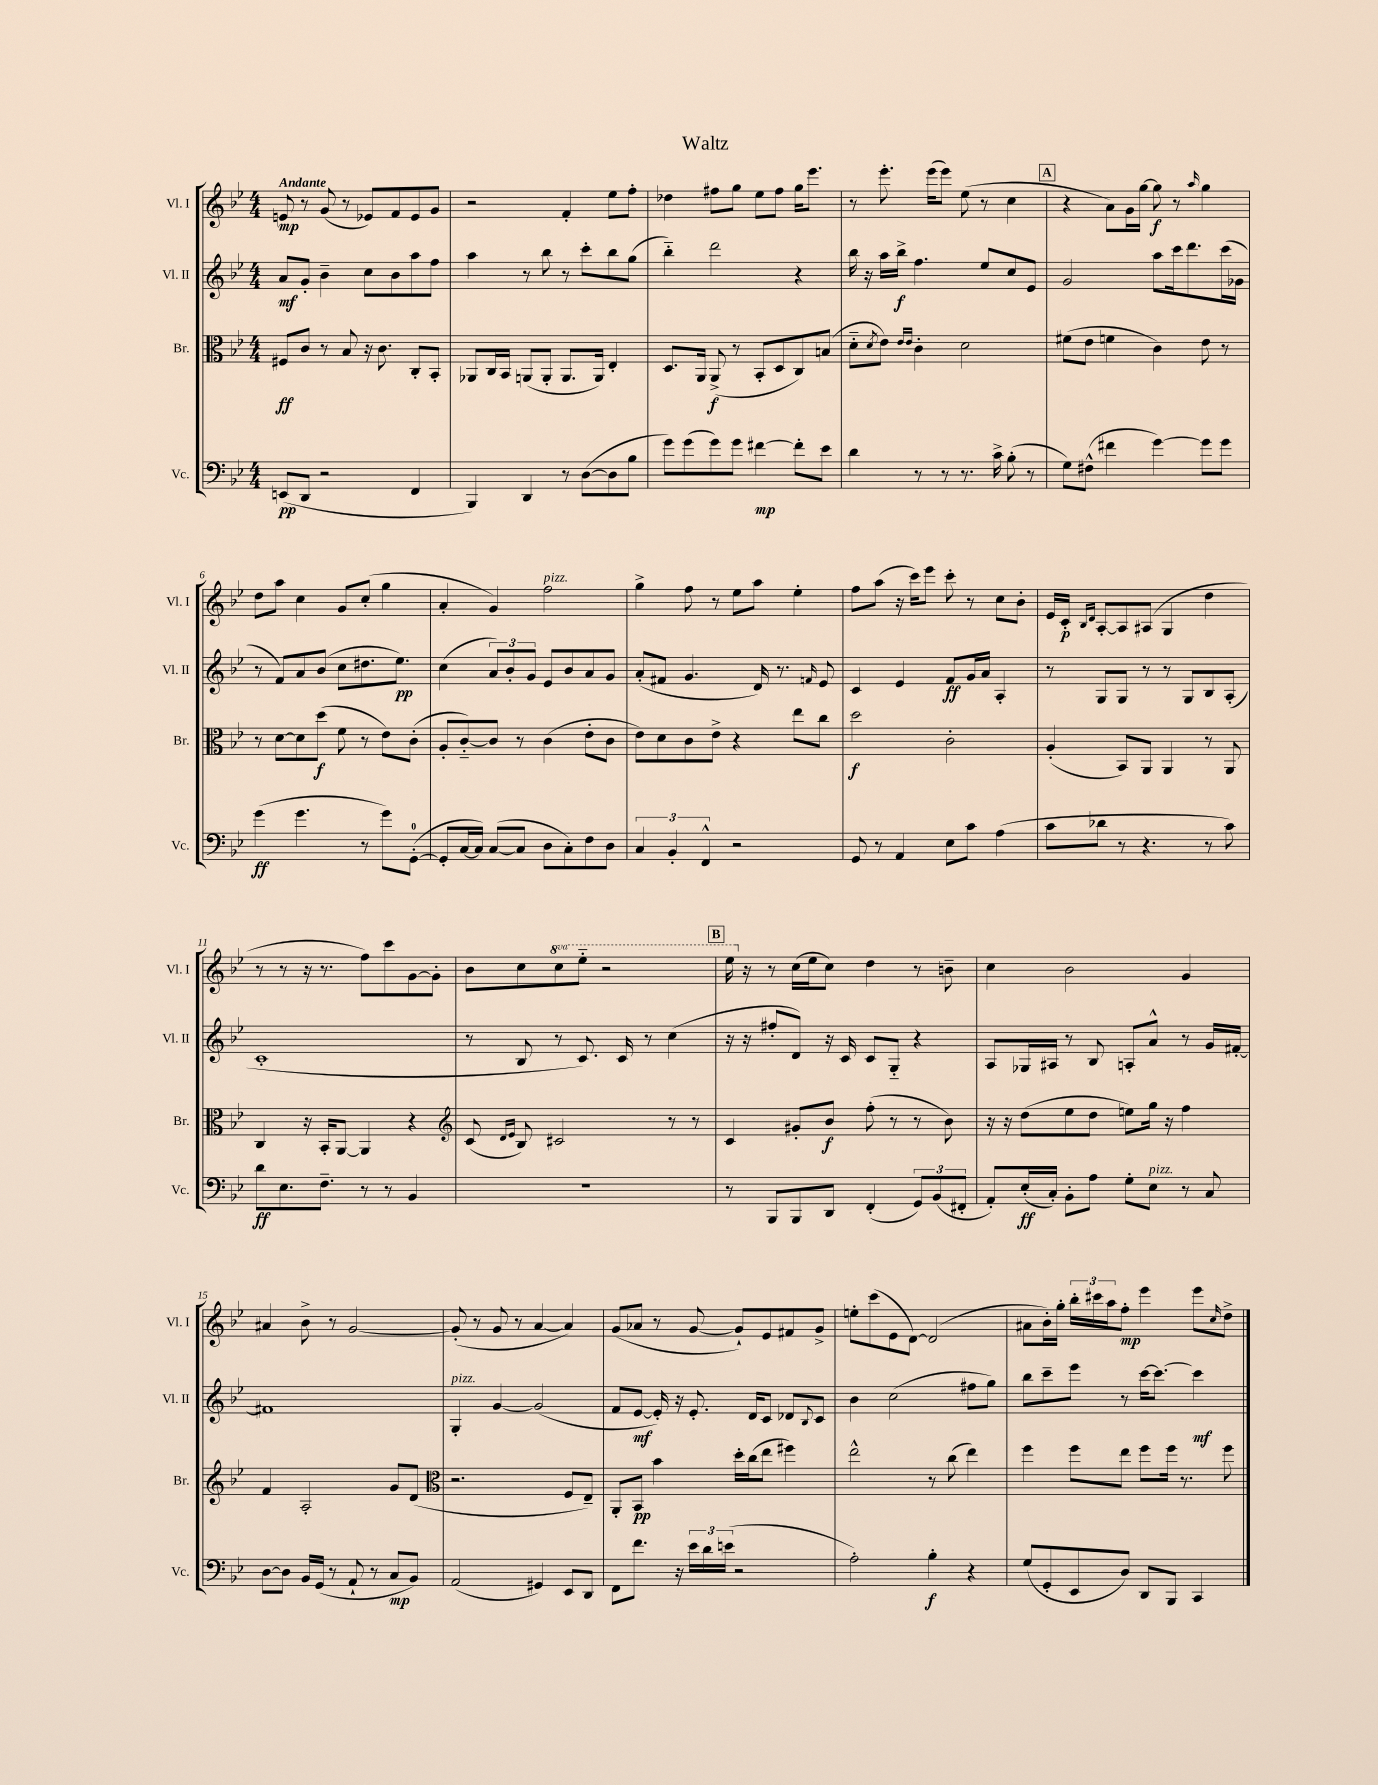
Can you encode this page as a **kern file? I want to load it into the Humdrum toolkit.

**kern	**dynam	**kern	**dynam	**kern	**dynam	**kern	**dynam
*part4	*part4	*part3	*part3	*part2	*part2	*part1	*part1
*staff4	*staff4	*staff3	*staff3	*staff2	*staff2	*staff1	*staff1
*I"Vc.	*	*I"Br.	*	*I"Vl. II	*	*I"Vl. I	*
*I'Vc.	*	*I'Br.	*	*I'Vl. II	*	*I'Vl. I	*
*clefF4	*	*clefC3	*	*clefG2	*	*clefG2	*
*k[b-e-]	*	*k[b-e-]	*	*k[b-e-]	*	*k[b-e-]	*
*M4/4	*	*M4/4	*	*M4/4	*	*M4/4	*
=1	=1	=1	=1	=1	=1	=1	=1
!	!	!	!	!	!	!LO:TX:a:B:t=Andante	!
(8EEn/L	pp	8F#X/L	ff	8a/L	mf	8en/	mp
8DD/J	.	8c/J	.	8g'/J	.	8r	.
2r	.	8r	.	4b-~\	.	(8g/	.
.	.	8B-/	.	.	.	8r	.
.	.	16r	.	8cc\L	.	8e-X/L)	.
.	.	8.c\	.	.	.	.	.
.	.	.	.	8b-\	.	8f/	.
4FF/	.	8C'/L	.	8aa\	.	8e-/	.
.	.	8BB-'/J	.	8ff\J	.	8g/J	.
=2	=2	=2	=2	=2	=2	=2	=2
4BBB-/)	.	8AA-X/L	.	4aa\	.	2r	.
.	.	16C/L	.	.	.	.	.
.	.	16BB-/JJ	.	.	.	.	.
4DD/	.	(8AAn/L	.	8r	.	.	.
.	.	8AA'/J	.	8bb-\	.	.	.
8r	.	8.AA/L	.	8r	.	4f'/	.
([8D\L	.	.	.	8ccc'\L	.	.	.
.	.	16AA/Jk)	.	.	.	.	.
8D\]	.	4E-'/	.	8bb-\	.	8ee-\L	.
8B-\J	.	.	.	(8gg\J	.	8ff'\J	.
=3	=3	=3	=3	=3	=3	=3	=3
8g\L)	.	8.D/L	.	4bb-\)	.	4dd-X\	.
(8g\	.	.	.	.	.	.	.
.	.	16AA/Jk	.	.	.	.	.
8g\)	.	(8AA^/	f	2ddd\	.	8ff#X\L	.
8g\J	.	8r	.	.	.	8gg\J	.
[4f#X\	mp	8BB-'/L	.	.	.	8ee-\L	.
.	.	8D/	.	.	.	8ff#\J	.
8f#'\L]	.	8C/)	.	4r	.	16gg\KL	.
.	.	.	.	.	.	8.eee-\J	.
8e-\J	.	(8Bn/J	.	.	.	.	.
=4	=4	=4	=4	=4	=4	=4	=4
4d\	.	8d\L	.	16bb-\	.	8r	.
.	.	.	.	16r	.	.	.
.	.	8qd/	.	.	.	.	.
.	.	8e-\J)	.	16aa\LL	.	8.eee-'\	.
.	.	.	.	16bb-^\JJ	f	.	.
.	.	16qqe-/LL	.	.	.	.	.
.	.	16qqe-/JJ	.	.	.	.	.
8r	.	4c'\	.	4.ff\	.	.	.
.	.	.	.	.	.	(16eee-\KL	.
8r	.	.	.	.	.	8eee-\J)	.
8.r	.	2d\	.	.	.	(8ee-\	.
.	.	.	.	8ee-/L	.	8r	.
16c^\	.	.	.	.	.	.	.
(8B-'\	.	.	.	8cc/	.	4cc\	.
8r	.	.	.	8e-/J	.	.	.
!!LO:REH:place=s1:t=A
=5	=5	=5	=5	=5	=5	=5	=5
8G\L)	.	(8f#X\L	.	2g/	.	4r	.
(8F#X^^\J	.	8e-\J	.	.	.	.	.
4f#X\	.	4fn\	.	.	.	8a\L)	.
.	.	.	.	.	.	16g\L	.
.	.	.	.	.	.	[16gg\JJ	.
[4g\)	.	4c\)	.	8aa\L	.	8gg\]	f
.	.	.	.	16ccc\k	.	8r	.
.	.	.	.	8.ddd\	.	.	.
.	.	.	.	.	.	16qqaa/	.
8g\L]	.	8e-\	.	.	.	4gg\	.
8g\J	.	8r	.	(16ccc\L	.	.	.
.	.	.	.	16g-X\JJ	.	.	.
!!LO:LB:g=z
=6	=6	=6	=6	=6	=6	=6	=6
(4g\	ff	8r	.	8r	.	8dd\L	.
.	.	[8d\L	.	8f/L)	.	8aa\J	.
4.g\	.	8d\]	.	8a/	.	4cc\	.
.	.	(8dd\J	f	(8b-/J	.	.	.
.	.	8f\	.	8cc\L	.	8g/L	.
8r	.	8r	.	8.dd#X\	.	(8cc'/J	.
8g\L)	.	8e-\L)	.	.	.	4gg\	.
.	.	.	.	8.ee-\J)	pp	.	.
([8GG'\J	.	(8c'\J	.	.	.	.	.
=7	=7	=7	=7	=7	=7	=7	=7
8GG'/L]	.	8A'/L	.	(4cc\	.	4a'/	.
[16C/L	.	[8c/)	.	.	.	.	.
16C/JJ])	.	.	.	.	.	.	.
([8C/L	.	8c/J]	.	12a/L)	.	4g/)	.
.	.	.	.	12b-'/	.	.	.
8C/J]	.	8r	.	.	.	.	.
.	.	.	.	12g/J	.	.	.
!	!	!	!	!	!	!LO:TX:a:i:t=pizz.	!
8D\L	.	(4c\	.	8e-/L	.	2ff\	.
8C'\)	.	.	.	8b-/	.	.	.
8F\	.	8e-'\L	.	8a/	.	.	.
8D\J	.	8c\J	.	8g/J	.	.	.
=8	=8	=8	=8	=8	=8	=8	=8
6C/	.	8e-\L)	.	(8a'/L	.	4gg^\	.
.	.	8d\	.	8f#X/J	.	.	.
6BB-'/	.	.	.	.	.	.	.
.	.	8c\	.	4.g/	.	8ff\	.
6FF^^/	.	.	.	.	.	.	.
.	.	8e-^\J	.	.	.	8r	.
2r	.	4r	.	.	.	8ee-\L	.
.	.	.	.	16d/)	.	8aa\J	.
.	.	.	.	8.r	.	.	.
.	.	8ee-\L	.	.	.	4ee-'\	.
.	.	.	.	16qqfn/	.	.	.
.	.	8cc\J	.	8e-/	.	.	.
=9	=9	=9	=9	=9	=9	=9	=9
8GG/	.	2dd\	f	4c/	.	8ff\L	.
8r	.	.	.	.	.	(8aa\J	.
4AA/	.	.	.	4e-/	.	16r	.
.	.	.	.	.	.	16ccc\KL)	.
.	.	.	.	.	.	8eee-\J	.
8E-\L	.	2c'\	.	8f/L	ff	8ccc'\	.
8c\J	.	.	.	16g/L	.	8r	.
.	.	.	.	16a/JJ	.	.	.
(4A\	.	.	.	4A'/	.	8cc\L	.
.	.	.	.	.	.	8b-'\J	.
=10	=10	=10	=10	=10	=10	=10	=10
8c\L	.	(4A'/	.	8r	.	16e-/LL	.
.	.	.	.	.	.	16c'/JJ	p
.	.	.	.	.	.	16qqB-/LL	.
.	.	.	.	.	.	16qqd/JJ	.
8d-X\J	.	.	.	8G/L	.	[8A'/L	.
8r	.	8BB-/L)	.	8G/J	.	8A/]	.
4.r	.	8AA/J	.	8r	.	(8A#X/J	.
.	.	4AA/	.	8r	.	4G/	.
.	.	.	.	8G/L	.	.	.
8r	.	8r	.	8B-/	.	4dd\	.
8c\)	.	8AA/	.	(8A'/J	.	.	.
!!LO:LB:g=z
=11	=11	=11	=11	=11	=11	=11	=11
8d\L	ff	4C/	.	1c'	.	8r	.
8.E-\	.	.	.	.	.	8r	.
.	.	16r	.	.	.	16r	.
8.F~\J	.	16BB-'/KL	.	.	.	8.r	.
.	.	[8AA/J	.	.	.	.	.
8r	.	4AA/]	.	.	.	8ff\L)	.
8r	.	.	.	.	.	8ccc\	.
4BB-/	.	4r	.	.	.	[8g\	.
.	.	.	.	.	.	8g'\J]	.
=12	=12	=12	=12	=12	=12	=12	=12
*	*	*clefG2	*	*	*	*	*
1r	.	(8c/	.	8r	.	8b-\L	.
.	.	16qqd/LL	.	.	.	.	.
.	.	16qqe-/JJ	.	.	.	.	.
.	.	8B-/)	.	8B-/	.	8cc\	.
*	*	*	*	*	*	*8va	*
.	.	2c#X/	.	8r	.	8ccc\	.
.	.	.	.	8.c/)	.	8eee-\J	.
.	.	.	.	.	.	2r	.
.	.	.	.	16c/	.	.	.
.	.	.	.	8r	.	.	.
.	.	8r	.	(4cc\	.	.	.
.	.	8r	.	.	.	.	.
!!LO:REH:place=s1:t=B
=13	=13	=13	=13	=13	=13	=13	=13
8r	.	4c/	.	16r	.	16eee-\	.
*	*	*	*	*	*	*X8va	*
.	.	.	.	16r	.	16r	.
8BBB-/L	.	.	.	8ff#X'/L	.	8r	.
8BBB-/	.	8g#X'/L	.	8d/J)	.	(16cc\LL	.
.	.	.	.	.	.	16ee-\J	.
8DD/J	.	8b-/J	f	16r	.	8cc\J)	.
.	.	.	.	16c/	.	.	.
(4FF'/	.	(8ff'\	.	8c/L	.	4dd\	.
.	.	8r	.	8G/J	.	.	.
12GG/L)	.	8r	.	4r	.	8r	.
(12BB-/	.	.	.	.	.	.	.
.	.	8b-\)	.	.	.	8bn~\	.
12FF#X'/J	.	.	.	.	.	.	.
=14	=14	=14	=14	=14	=14	=14	=14
8AA'/L)	.	16r	.	8A/L	.	4cc\	.
.	.	16r	.	.	.	.	.
(16E-'/L	ff	(8dd\L	.	16G-X/L	.	.	.
16C'/JJ)	.	.	.	16A#X/JJ	.	.	.
8BB-'\L	.	8ee-\	.	8r	.	2b-\	.
8A\J	.	8dd\J	.	8B-/	.	.	.
8G'\L	.	8een\L)	.	8An'/L	.	.	.
!LO:TX:a:i:t=pizz.	!	!	!	!	!	!	!
8E-\J	.	16gg\Jk	.	8a^^/J	.	.	.
.	.	16r	.	.	.	.	.
8r	.	4ff\	.	8r	.	4g/	.
8C/	.	.	.	16g/LL	.	.	.
.	.	.	.	[16f#X'/JJ	.	.	.
!!LO:LB:g=z
=15	=15	=15	=15	=15	=15	=15	=15
[8D\L	.	4f/	.	1f#X]	.	4a#X/	.
8D\J]	.	.	.	.	.	.	.
16BB-/LL	.	2A'/	.	.	.	8b-^\	.
(16GG/JJ	.	.	.	.	.	.	.
8r	.	.	.	.	.	8r	.
8AA`/	.	.	.	.	.	[2g/	.
8r	.	.	.	.	.	.	.
8C/L	mp	8g/L	.	.	.	.	.
8BB-/J)	.	(8d/J	.	.	.	.	.
=16	=16	=16	=16	=16	=16	=16	=16
*	*	*clefC3	*	*	*	*	*
!	!	!	!	!LO:TX:a:i:t=pizz.	!	!	!
(2AA/	.	2.r	.	4G'/	.	(8g'/]	.
.	.	.	.	.	.	8r	.
.	.	.	.	[4g/	.	8g/	.
.	.	.	.	.	.	8r	.
4GG#X/)	.	.	.	(2g/]	.	[4a/	.
8EE-/L	.	8F/L	.	.	.	4a/])	.
8DD/J	.	8E-~/J)	.	.	.	.	.
=17	=17	=17	=17	=17	=17	=17	=17
8FF\L	.	8AA'/L	.	8f/L	.	(8g/L	.
8.f\J	.	8BB-/J	pp	[8e-/J	mf	8a-X/J	.
.	.	4b-\	.	16e-'/])	.	8r	.
16r	.	.	.	16r	.	.	.
24e-\LL	.	.	.	8.e-'/	.	[8g/	.
24d\	.	.	.	.	.	.	.
(24en\JJ	.	.	.	.	.	.	.
2r	.	16dd'\LL	.	.	.	8g`/L])	.
.	.	(16cc\J	.	16d/KL	.	.	.
.	.	8ee-\J	.	8c/J	.	8e-/	.
.	.	4ff#X\)	.	8d-X/L	.	8f#X/	.
.	.	.	.	8qqB-/	.	.	.
.	.	.	.	8c/J	.	8g^/J	.
=18	=18	=18	=18	=18	=18	=18	=18
2A'\)	.	2ee-^^\	.	4b-\	.	8een'\L	.
.	.	.	.	.	.	(8ccc\	.
.	.	.	.	(2cc\	.	8e-\	.
.	.	.	.	.	.	[8d\J)	.
4B-'\	f	8r	.	.	.	(2d/]	.
.	.	(8cc\	.	.	.	.	.
4r	.	4ee-\)	.	8ff#X\L	.	.	.
.	.	.	.	8gg\J)	.	.	.
=19	=19	=19	=19	=19	=19	=19	=19
(8G/L	.	4ff\	.	8bb-\L	.	8a#X\L	.
8GG'/	.	.	.	8ccc~\	.	16b-'\L)	.
.	.	.	.	.	.	16gg'\JJ	.
8EE-/	.	8ff\L	.	8eee-\J	.	24bb-'\LL	.
.	.	.	.	.	.	24ccc#X\	.
.	.	.	.	.	.	24aa\J	.
8D/J)	.	8ee-\J	.	8r	.	8ff'\J	mp
8DD/L	.	8ff\L	.	[16ccc\KL	.	4eee-\	.
.	.	.	.	8.ccc\J_	.	.	.
8BBB-/J	.	16ff\Jk	.	.	.	.	.
.	.	8.r	.	.	.	.	.
4CC/	.	.	.	4ccc\]	mf	8eee-\L	.
.	.	.	.	.	.	16qqcc/	.
.	.	8ff\	.	.	.	8dd^\J	.
==	==	==	==	==	==	==	==
*-	*-	*-	*-	*-	*-	*-	*-
